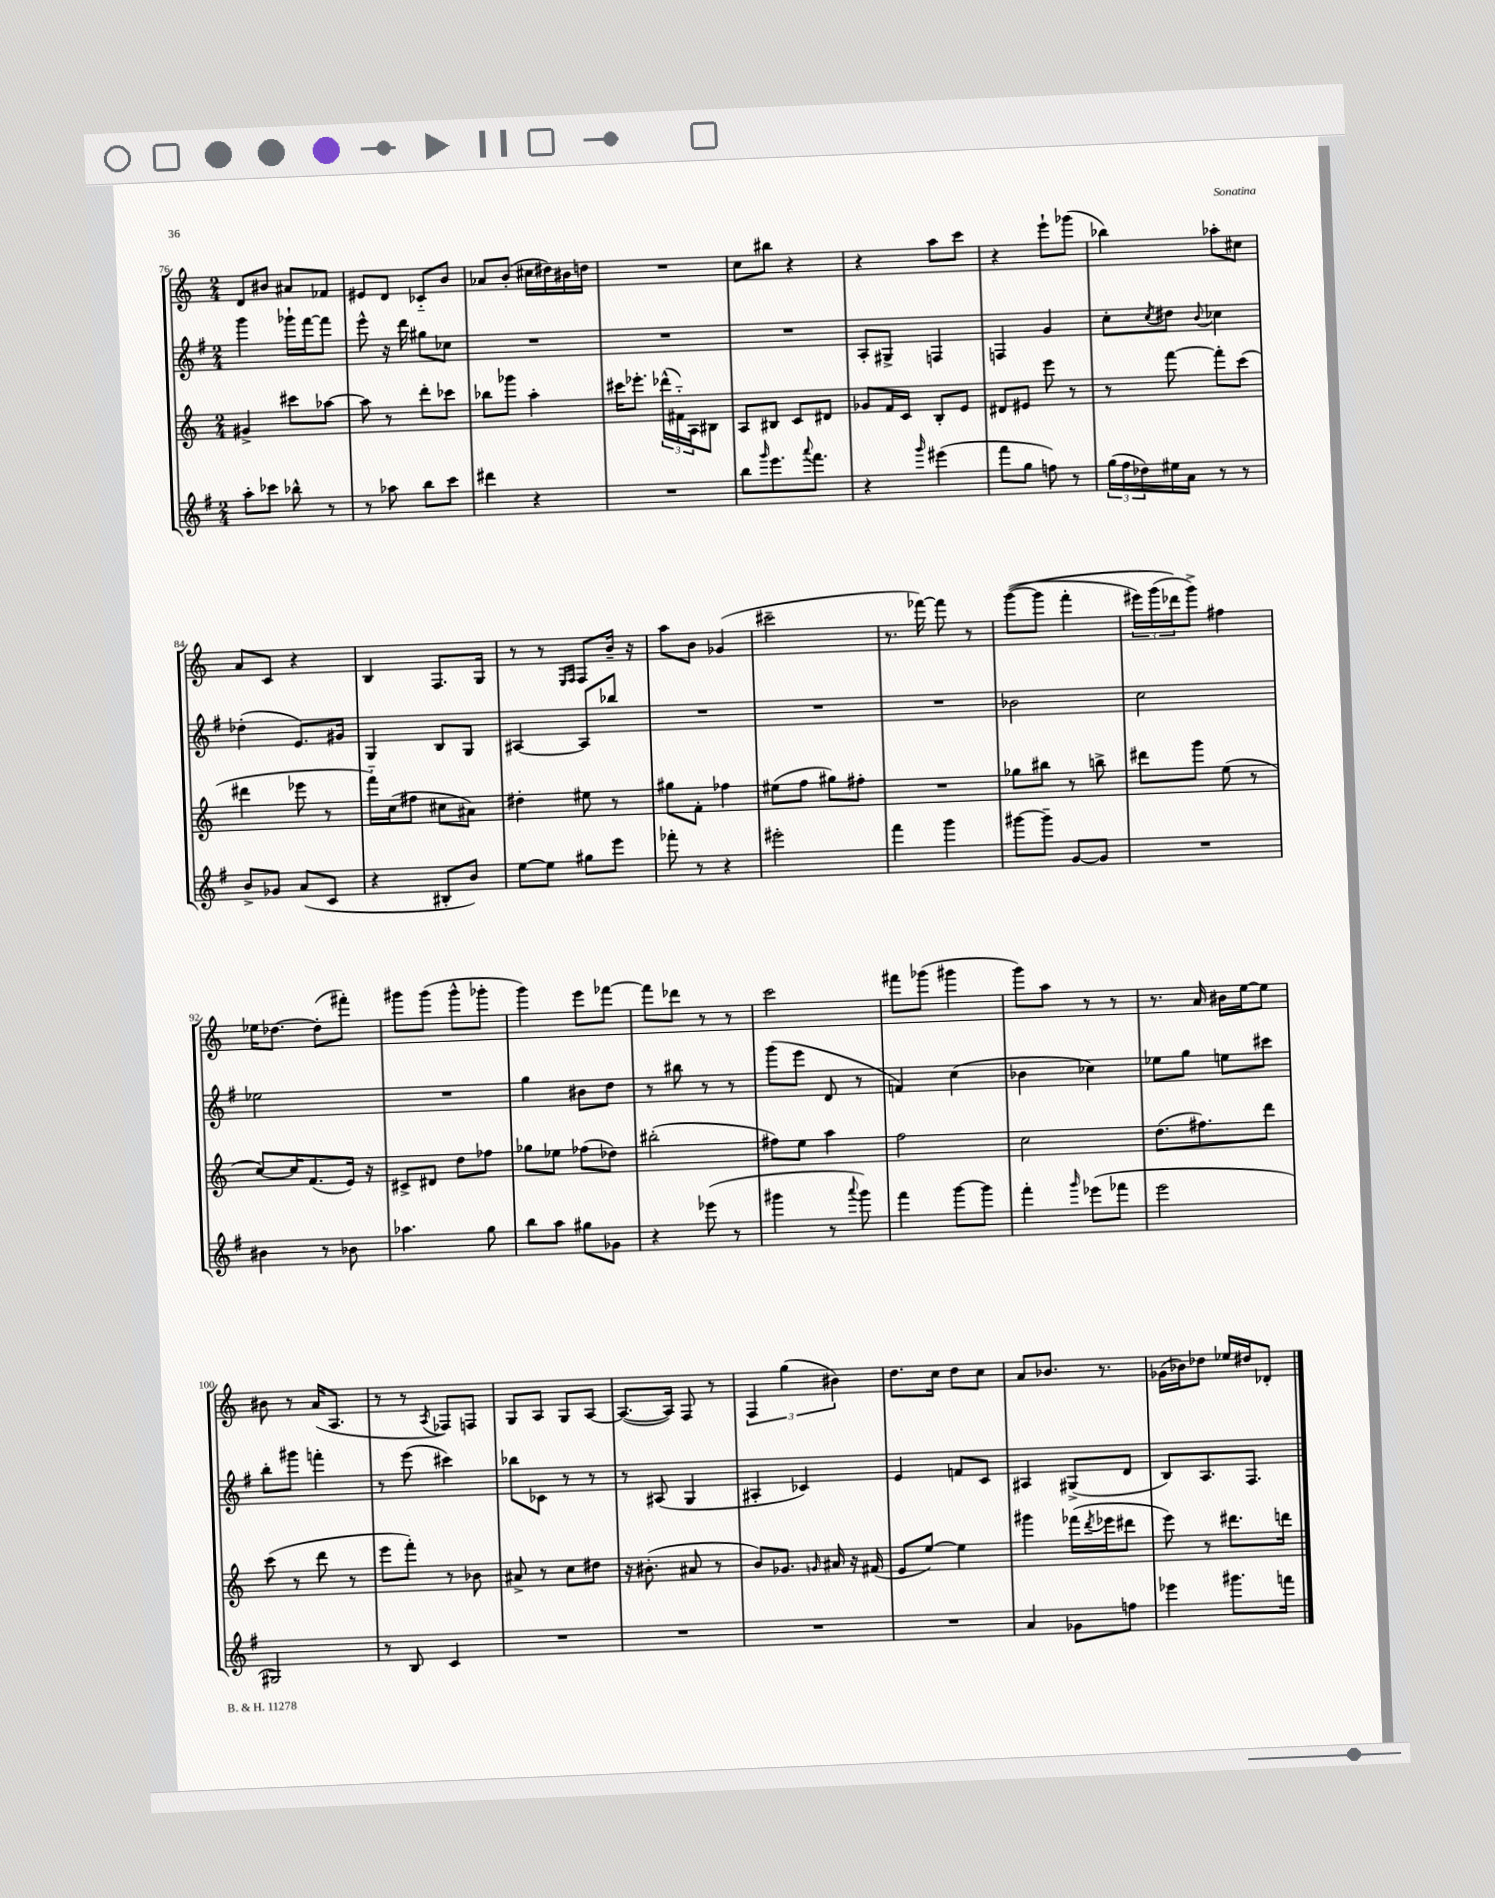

**kern	**kern	**kern	**kern
*staff4	*staff3	*staff2	*staff1
*clefG2	*clefG2	*clefG2	*clefG2
*k[f#]	*k[]	*k[f#]	*k[]
*M2/4	*M2/4	*M2/4	*M2/4
8aa'	4g#^	4ggg	8d
8ccc-	.	.	8b#
8bb-^^	8ccc#	16ggg-`	8a#
.	.	[16fff#	.
8r	[8aa-	8fff#]	8f-
=	=	=	=
8r	8aa-]	8eee^^	8e#
8aa-	8r	16r	8d
.	.	16ddd	.
8bb	8ddd'	8gg#	8c-'~
8ccc	8ccc-	8cc-	8b
=	=	=	=
4ddd#	8bb-	2r	8a-
.	8ggg-	.	(8b'
4r	4aa'	.	16cc#
.	.	.	16dd#)
.	.	.	16b#
.	.	.	16dd
=	=	=	=
2r	16ccc#	2r	2r
.	8.eee-'	.	.
.	(24ddd-^^	.	.
.	24f#'~)	.	.
.	24A	.	.
.	8B#	.	.
=	=	=	=
8bb	8A	2r	8cc
16qqggg	.	.	.
8.eee	8B#	.	8bb#
.	8c	.	4r
8qqaaa	.	.	.
8.fff#	.	.	.
.	8d#	.	.
=	=	=	=
4r	8g-	8A'	4r
.	16f	8G#^	.
.	16c	.	.
16qqggg	.	.	.
(4eee#	8B'	4F	8aa
.	8e	.	8ccc
=	=	=	=
8fff#	8d#	4F	4r
8gg	8e#	.	.
8ff)	8eee	4g	8eee`
8r	8r	.	(8ggg-
=	=	=	=
(24gg	8r	8cc'	4bb-)
24ff#	.	.	.
24dd-)	.	.	.
.	.	8qcc	.
16ee#	[8fff	8dd#	.
16a	.	.	.
.	.	8qqb	.
8r	8fff']	4cc-	8aa-'
8r	(8ccc	.	8cc#
=	=	=	=
8b^	4ddd#	(4dd-'	8a
8g-	.	.	8c
(8a	8eee-	8.e)	4r
8c	8r	.	.
.	.	16g#	.
=	=	=	=
4r	16fff'~)	4G	4B
.	(16cc	.	.
.	8ff#	.	.
8B#'	8cc#	8B	8.F
8b)	8a#)	8G	.
.	.	.	16G
=	=	=	=
[8ee	4dd#'	[4A#	8r
8ee]	.	.	8r
.	.	.	16qqE
.	.	.	16qqF
8gg#	8ee#	8A#]	8F
8eee	8r	8bb-	16b~
.	.	.	16r
=	=	=	=
8fff-'	8gg#	2r	8aa
8r	8f'	.	8b
4r	4ff-	.	(4g-
=	=	=	=
2eee#'	(8ee#	2r	2ccc#~
.	8ff	.	.
.	8gg#)	.	.
.	8ff#'	.	.
=	=	=	=
4fff#	2r	2r	8.r
.	.	.	[16fff-)
4ggg	.	.	8fff-]
.	.	.	8r
=	=	=	=
[8ggg#	8gg-	2b-	&(([8ggg
8ggg#~]	8bb#	.	8ggg]
[8g	8r	.	4fff'
8g]	8bb^	.	.
=	=	=	=
2r	8ddd#	2cc	24eee#)
.	.	.	(24ggg
.	.	.	24ddd-&)
.	8ggg	.	8ggg^)
.	(8ee	.	4ff#
.	8r	.	.
=	=	=	=
4b#	[8cc)	2ee-	16ee-
.	.	.	[8.dd-
.	16cc]	.	.
.	(8.f	.	.
8r	.	.	(8dd-']
8b-	16e)	.	8fff#')
.	16r	.	.
=	=	=	=
4.aa-	8c#^	2r	8ggg#
.	8d#	.	(8ggg#
.	8dd	.	8ggg#^^
8gg	8ff-	.	8ggg-'
=	=	=	=
8bb	8gg-	4gg	4ggg)
8aa	8ee-	.	.
8gg#	(8ff-	8b#	8eee
8g-	8dd-)	8dd	[8fff-
=	=	=	=
4r	(2bb#'	8r	8fff-]
.	.	8bb#	8ddd-
(8eee-	.	8r	8r
8r	.	8r	8r
=	=	=	=
4ggg#	8ff#)	(8ggg	2ccc
.	8ee	8eee	.
8r	4aa	8d	.
8qqaaa	.	.	.
8ggg#)	.	8r	.
=	=	=	=
4fff#	2ff	4f)	8fff#
.	.	.	(8ggg-
[8ggg	.	(4cc	4ggg#
8ggg]	.	.	.
=	=	=	=
4fff#'	2cc	4b-	8ggg)
.	.	.	8aa
16qqggg	.	.	.
(8eee-	.	4cc-)	8r
8fff-	.	.	8r
=	=	=	=
2eee	(8.dd	8ee-	8.r
.	.	8gg	.
.	8.ff#)	.	16a
.	.	8ee	16b#
.	.	.	[16ee
.	8ddd	8ccc#	8ee]
=	=	=	=
2G#)	(8ccc	8bb'	8b#
.	8r	8ggg#	8r
.	8ddd	4fff'	(16a
.	.	.	8.A
.	8r	.	.
=	=	=	=
8r	8eee	8r	8r
8B	8fff')	(8eee	8r
.	.	.	8qA
4c	8r	4ccc#)	8F-)
.	8b-	.	8F
=	=	=	=
2r	8a#^	8bb-	8G
.	8r	8c-	8A
.	8cc	8r	8G
.	8dd#	8r	[8A
=	=	=	=
2r	16r	8r	(8.A_
.	(8.b#'	.	.
.	.	(8A#	.
.	.	.	16A])
.	8a#	4G	8F
.	8r	.	8r
=	=	=	=
2r	8b)	4A#'	6F
.	8.g-	.	.
.	.	.	(6gg
.	.	4c-)	.
.	16qqg	.	.
.	16a#	.	.
.	.	.	6b#)
.	16r	.	.
.	(16f#	.	.
=	=	=	=
2r	8e	4e	8.dd
.	[8ee)	.	.
.	.	.	16cc
.	4ee]	8f	8dd
.	.	8c	8cc
=	=	=	=
4a	4ggg#	4A#	8a
.	.	.	8.b-
8g-	(16fff-	(8G#^	.
.	8qddd	.	.
.	16eee-	.	8.r
8ff	8ddd#	8d	.
=	=	=	=
4eee-	8eee)	8B)	(16g-
.	.	.	16b-)
.	8r	8.A	8dd-
8.ggg#	8.ddd#	.	16ee-
.	.	8.F#	16dd#
.	.	.	8d-'
16fff	16ddd	.	.
==	==	==	==
*-	*-	*-	*-
